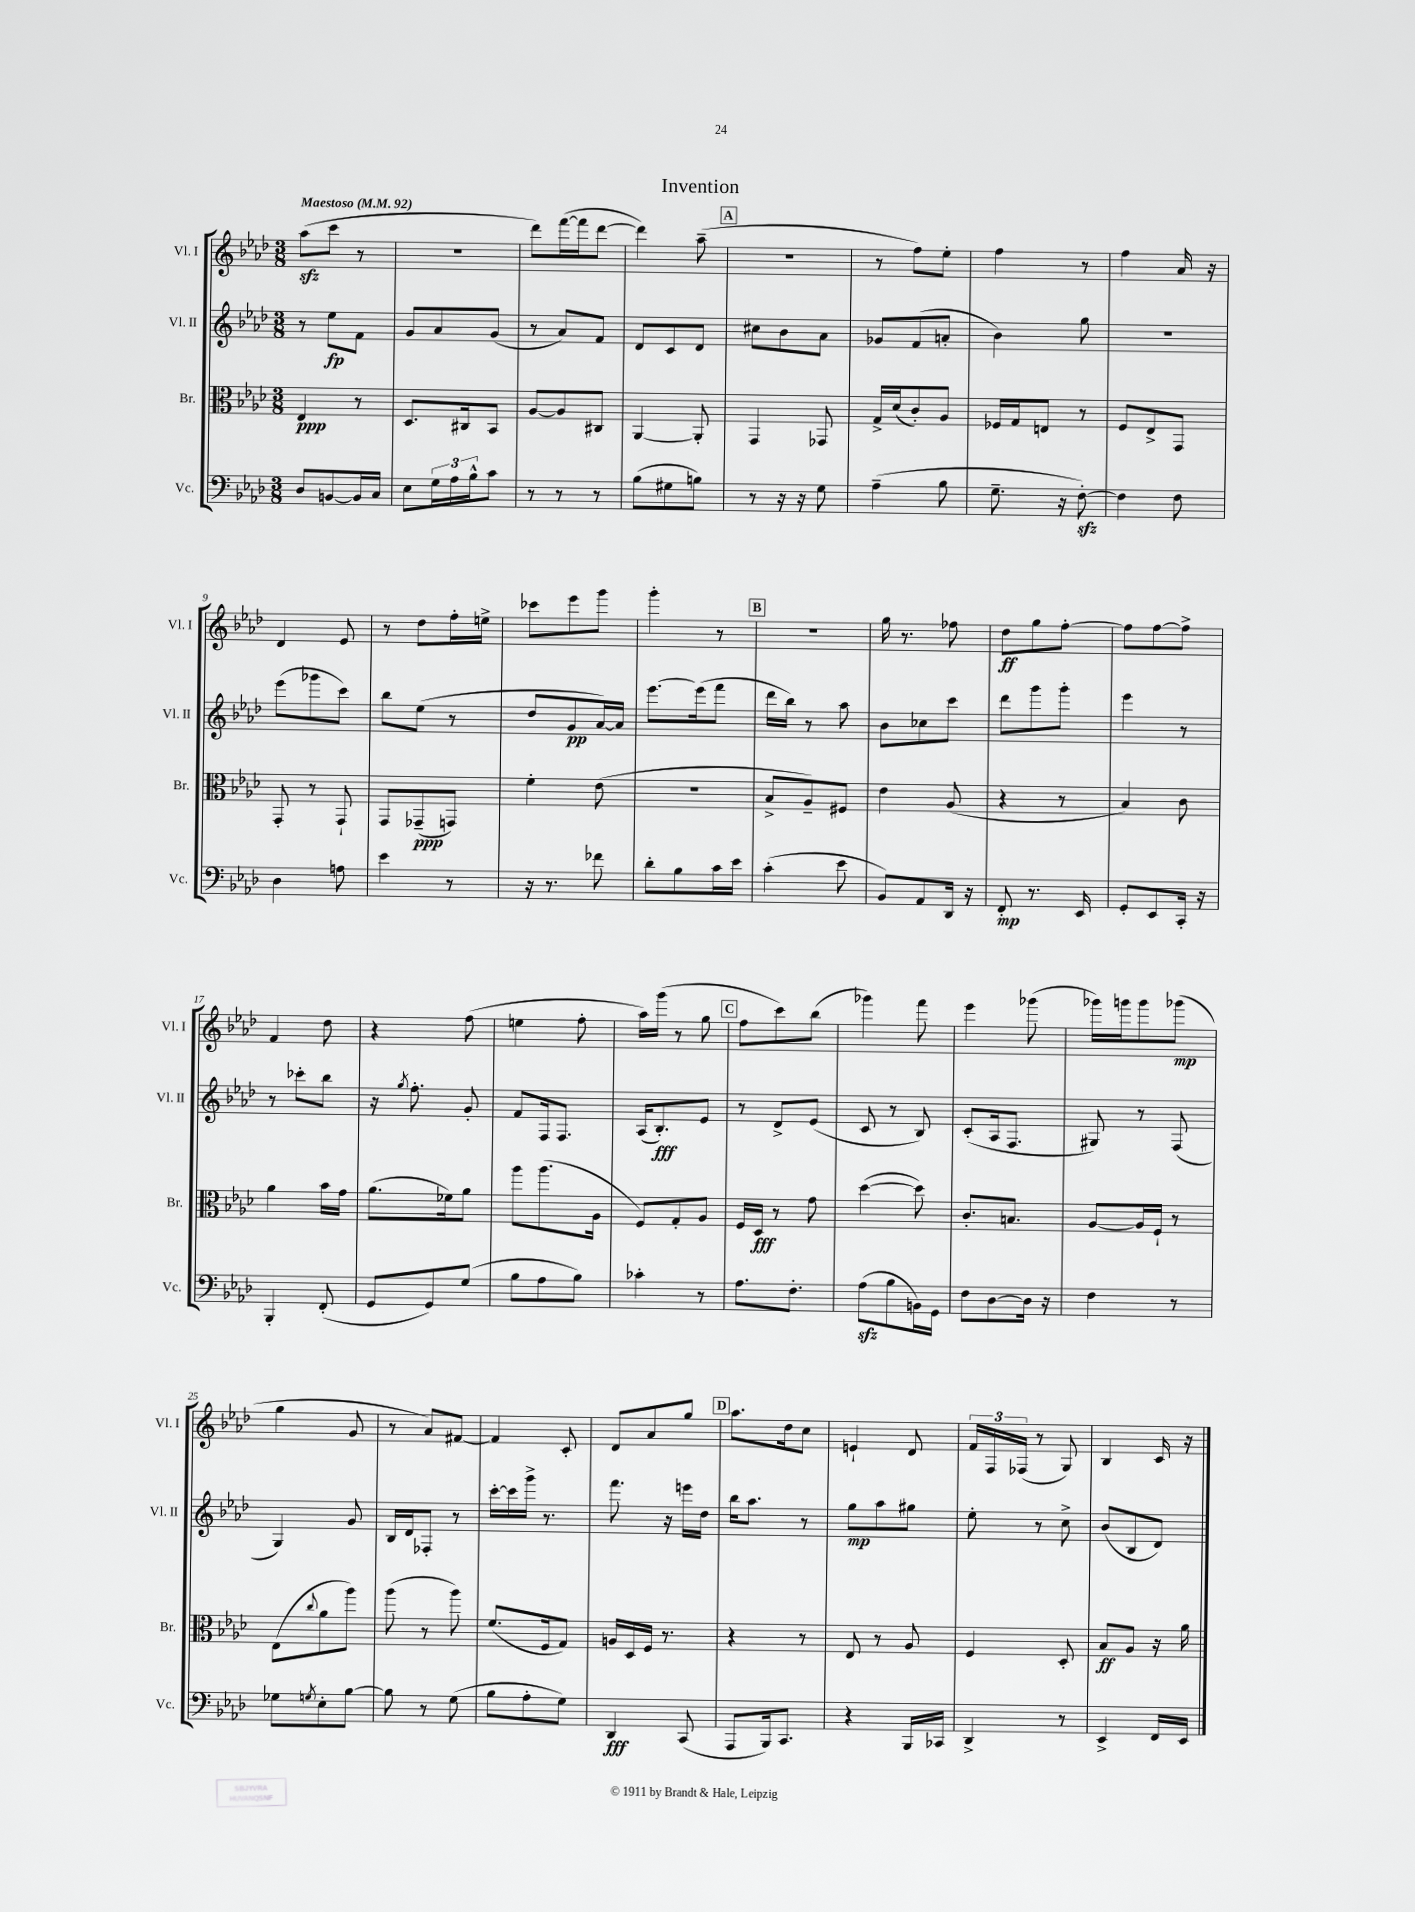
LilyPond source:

\header { title = "Invention" }
<<
\new StaffGroup <<
\new Staff = "s0" \with { instrumentName = "Vl. I" shortInstrumentName = "Vl. I" } {
    \clef treble \key aes \major \numericTimeSignature \time 3/8 \tempo "Maestoso" 4 = 92
    aes''8\sfz( c'''8 r8 |
    R4. |
    des'''8) f'''16~( f'''16 des'''8~ |
    des'''4) aes''8--( |
    \mark \markup { \box "A" } R4. |
    r8 f''8) ees''8-. |
    f''4 r8 |
    f''4 aes'16 r16 |
    des'4 ees'8 |
    r8 des''8 f''16-. e''16-> |
    ces'''8 ees'''8 g'''8 |
    g'''4-. r8 |
    \mark \markup { \box "B" } R4. |
    g''16 r8. fes''8 |
    des''8\ff g''8 f''8~-. |
    f''8 f''8~ f''8-> |
    f'4 des''8 |
    r4 f''8( |
    e''4 f''8-. |
    aes''16) g'''16( r8 g''8 |
    \mark \markup { \box "C" } f''8 c'''8) bes''8( |
    ges'''4) f'''8 |
    ees'''4 ges'''8( |
    ges'''16) g'''16 g'''8 ges'''8\mp( |
    g''4 g'8 |
    r8 aes'8) fis'8~ |
    fis'4 c'8-. |
    des'8 aes'8 g''8 |
    \mark \markup { \box "D" } aes''8. des''16 c''8 |
    e'4-! des'8 |
    \tuplet 3/2 { f'16 f16 fes16( } r8 g8) |
    bes4 c'16 r16 \bar "|." |
}
\new Staff = "s1" \with { instrumentName = "Vl. II" shortInstrumentName = "Vl. II" } {
    \clef treble \key aes \major \numericTimeSignature \time 3/8
    r8 ees''8\fp f'8 |
    g'8 aes'8 g'8( |
    r8 aes'8) f'8 |
    des'8 c'8 des'8 |
    \mark \markup { \box "A" } cis''8 bes'8 aes'8 |
    ges'8 f'8( a'8-. |
    bes'4) g''8 |
    R4. |
    ees'''8( ges'''8 c'''8) |
    bes''8 ees''8( r8 |
    des''8 g'8\pp aes'16~) aes'16 |
    ees'''8.~ ees'''16( f'''8 |
    \mark \markup { \box "B" } des'''16 bes''16) r8 aes''8 |
    bes'8 ces''8 c'''8 |
    des'''8 g'''8 g'''8-. |
    ees'''4 r8 |
    r8 ces'''8-. bes''8 |
    r16 \acciaccatura { g''8 } f''8.-. g'8-. |
    f'8 f16 f8. |
    aes16( bes8.-.\fff) ees'8 |
    \mark \markup { \box "C" } r8 des'8-> ees'8( |
    c'8 r8 bes8) |
    c'8-.( aes16 f8. |
    gis8) r8 f8( |
    g4) g'8 |
    bes16 des'16 fes8-. r8 |
    c'''16~-. c'''16 g'''16-> r8. |
    f'''8. r16 e'''16 des''16 |
    \mark \markup { \box "D" } bes''16 aes''8. r8 |
    g''8\mp aes''8 gis''8 |
    ees''8-. r8 c''8-> |
    bes'8( bes8 des'8) \bar "|." |
}
\new Staff = "s2" \with { instrumentName = "Br." shortInstrumentName = "Br." } {
    \clef alto \key aes \major \numericTimeSignature \time 3/8
    ees4\ppp r8 |
    des8. cis16 bes,8 |
    aes8~ aes8 cis8 |
    aes,4~ aes,8-. |
    \mark \markup { \box "A" } g,4 ges,8 |
    g16-> des'16( c'8-.) aes8 |
    fes16 g16 e8 r8 |
    f8 ees8-> g,8 |
    g,8-. r8 g,8-! |
    g,8 ges,8--\ppp( g,8) |
    f'4-. ees'8( |
    R4. |
    \mark \markup { \box "B" } bes8-> aes8--) fis8 |
    ees'4 aes8( |
    r4 r8 |
    bes4) c'8 |
    aes'4 bes'16 g'16 |
    aes'8.( fes'16) aes'8 |
    aes''8 aes''8.( aes16 |
    f8) g8-. aes8 |
    \mark \markup { \box "C" } f16 des16\fff r8 g'8 |
    des''4~( des''8) |
    c'8.-. b8. |
    aes8~ aes16 f16-! r8 |
    ees8( \appoggiatura { c''8 } aes'8 aes''8) |
    aes''8( r8 aes''8) |
    f'8.( f16 g8) |
    a16 des16 f16 r8. |
    \mark \markup { \box "D" } r4 r8 |
    ees8 r8 aes8 |
    f4 des8-. |
    bes8\ff aes8 r16 aes'16 \bar "|." |
}
\new Staff = "s3" \with { instrumentName = "Vc." shortInstrumentName = "Vc." } {
    \clef bass \key aes \major \numericTimeSignature \time 3/8
    des8 b,8~ b,16 c16 |
    ees8 \tuplet 3/2 { g16 aes16 bes16-^ } c'8 |
    r8 r8 r8 |
    bes8( gis8 b8) |
    \mark \markup { \box "A" } r8 r16 r16 g8 |
    aes4--( bes8 |
    g8.-- r16 f8~-.\sfz) |
    f4 f8 |
    des4 a8 |
    ees'4 r8 |
    r16 r8. fes'8 |
    des'8-. bes8 c'16 ees'16 |
    \mark \markup { \box "B" } c'4-.( ees'8 |
    bes,8) aes,8 des,16 r16 |
    f,8-.\mp r8. ees,16 |
    g,8-. ees,8 c,16-. r16 |
    bes,,4-. f,8-.( |
    g,8 g,8) g8( |
    bes8 aes8 bes8) |
    ces'4-. r8 |
    \mark \markup { \box "C" } aes8. f8.-. |
    aes8\sfz( bes8 b,16) g,16 |
    f8 des8~ des16 r16 |
    f4 r8 |
    ges8 \acciaccatura { g8 } ees8-. bes8~ |
    bes8 r8 g8( |
    bes8 aes8-. g8) |
    des,4\fff c,8( |
    \mark \markup { \box "D" } aes,,8 bes,,16) c,8. |
    r4 bes,,16 ces,16 |
    des,4-> r8 |
    ees,4-> f,16 ees,16 \bar "|." |
}
>>
>>
